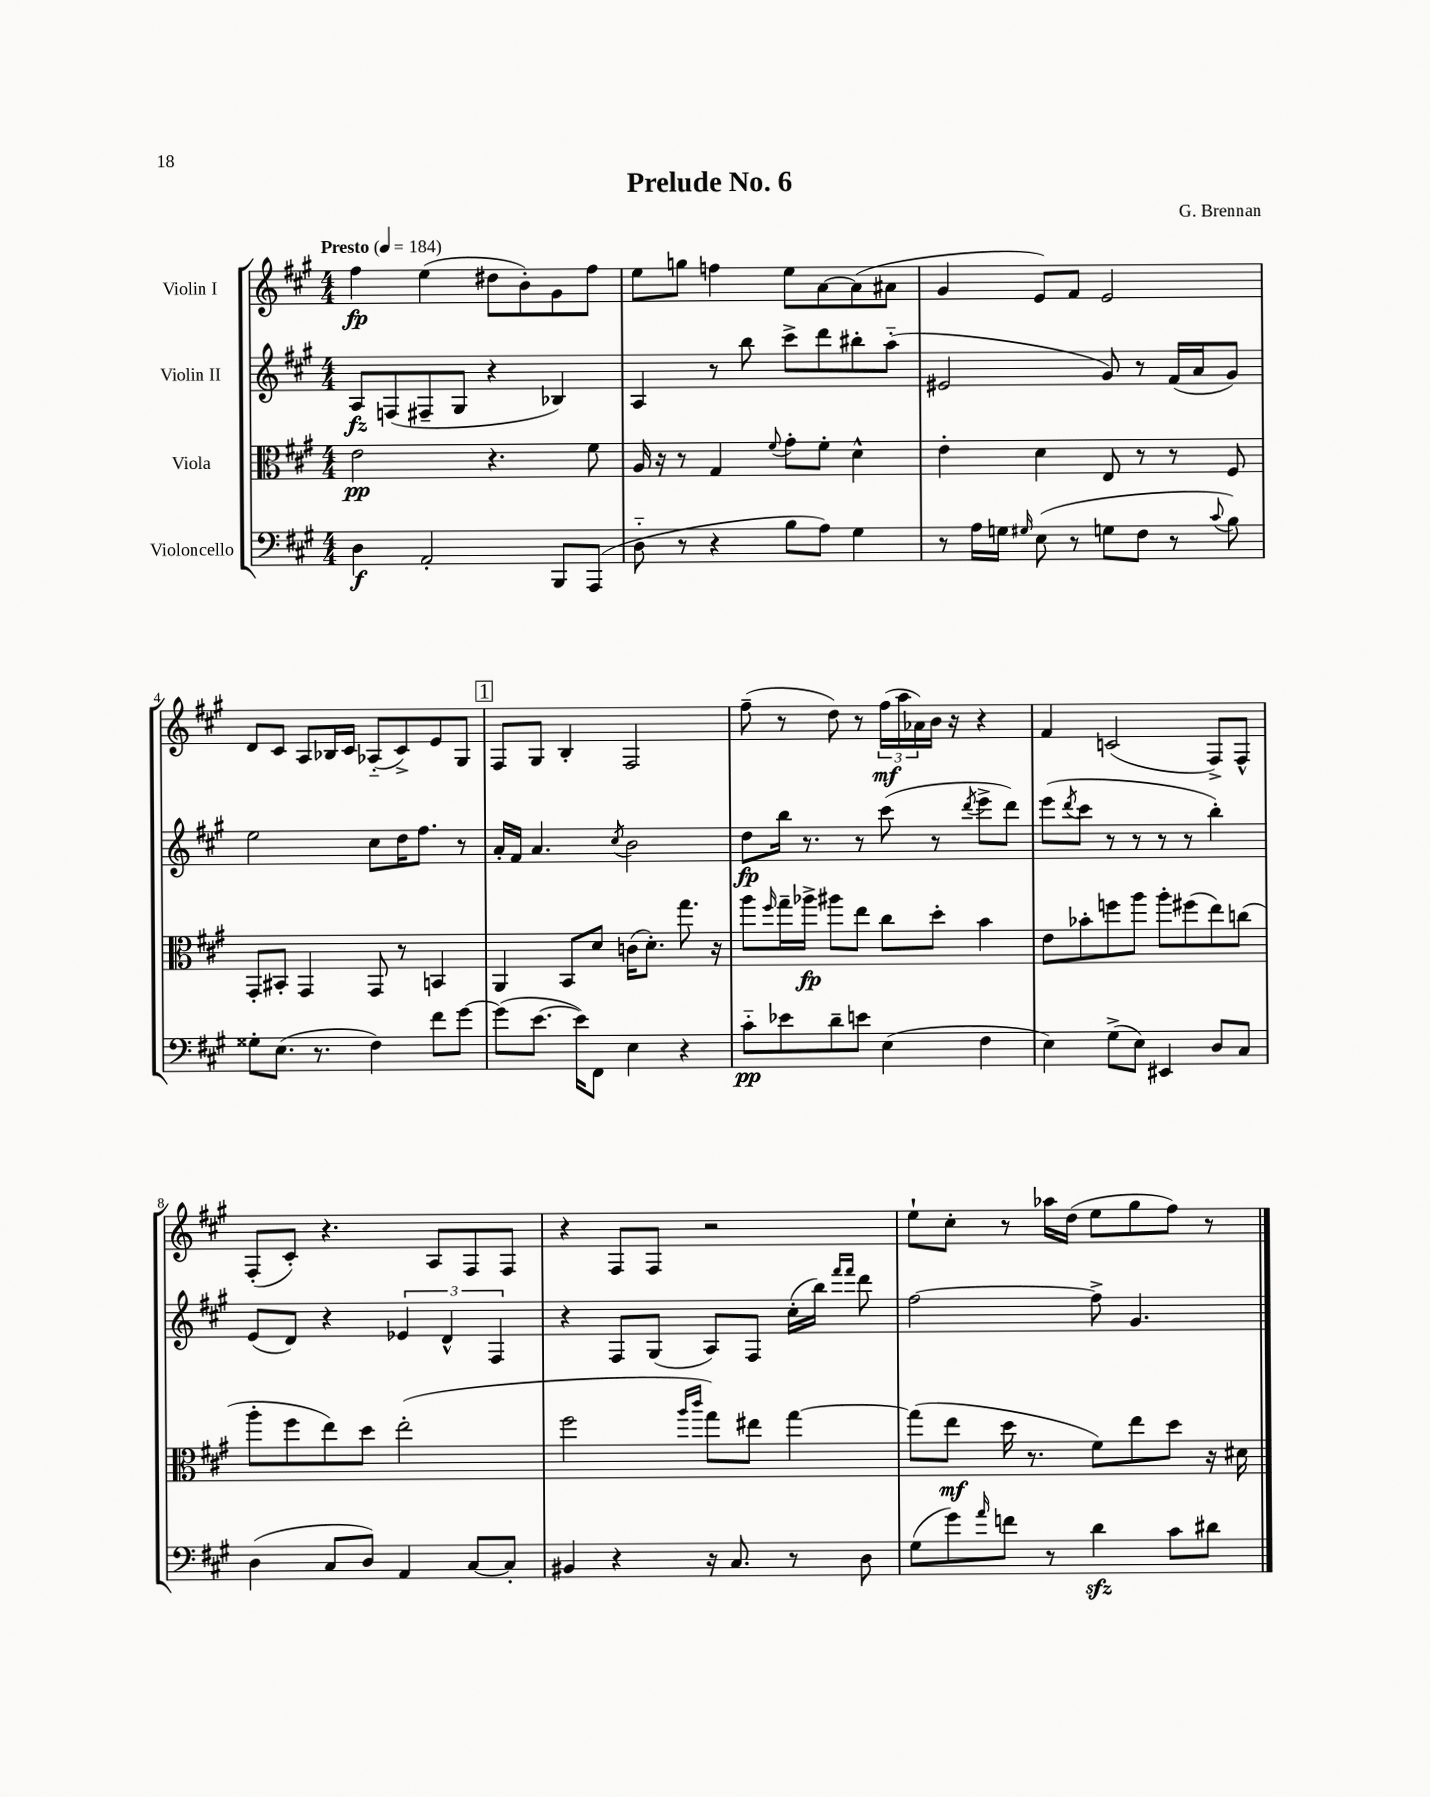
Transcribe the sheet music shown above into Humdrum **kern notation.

**kern	**kern	**kern	**kern
*staff4	*staff3	*staff2	*staff1
*clefF4	*clefC3	*clefG2	*clefG2
*k[f#c#g#]	*k[f#c#g#]	*k[f#c#g#]	*k[f#c#g#]
*M4/4	*M4/4	*M4/4	*M4/4
*MM184	*MM184	*MM184	*MM184
4D\	2e\	8A/L	4ff#\
.	.	(8F/	.
2AA'/	.	8F#~/	(4ee\
.	.	8G#/J	.
.	4.r	4r	8dd#\L
.	.	.	8b'\)
8BBB/L	.	4B-/)	8g#\
(8AAA/J	8f#\	.	8ff#\J
=	=	=	=
8D'~\	16A/	4A/	8ee\L
.	16r	.	.
8r	8r	.	8gg\J
4r	4G#/	8r	4ff\
.	.	8bb\	.
.	8qqf#/	.	.
8B\L	8g#'\L	8ccc#^\L	8ee\L
8A\J)	8f#'\J	8ddd\	[8a\
4G#\	4d^^\	8bb#'\	(8a\]
.	.	(8aa'~\J	8a#\J
=	=	=	=
8r	4e'\	2e#/	4g#/
16A\LL	.	.	.
16G\JJ	.	.	.
16qqG#/	.	.	.
(8E\	4d\	.	8e/L)
8r	.	.	8f#/J
8G\L	8E/	8g#/)	2e/
8F#\J	8r	8r	.
8r	8r	(16f#/LL	.
.	.	16a/J	.
8qqc#/	.	.	.
8B\)	8F#/	8g#/J)	.
=	=	=	=
8G##'\L	8GG#'/L	2ee\	8d/L
(8.E\J	8BB#'/J	.	8c#/J
.	4GG#/	.	8A/L
8.r	.	.	.
.	.	.	16B-/L
.	.	.	16c#/JJ
4F#\)	8GG#/	8cc#\L	(8A-'~/L
.	8r	16dd\K	8c#^/)
.	.	8.ff#\J	.
8f#\L	4BB/	.	8e/
[8g#\J	.	8r	8G#/J
=	=	=	=
(8g#\]L	4AA/	16a'/LL	8F#/L
.	.	16f#/JJ	.
[8.e\J	.	4.a/	8G#/J
.	8BB/L	.	4B'/
16e\]LK)	.	.	.
8FF#\J	8d/J	.	.
.	.	8qcc#/	.
4E\	(16c\LK	2b\	2F#/
.	8.d'\J)	.	.
4r	8.gg#\	.	.
.	16r	.	.
=	=	=	=
8c#'~\L	8aa\L	8dd\L	(8ff#~\
.	16qqff#/	.	.
8e-\	16gg#~\L	16bb\Jk	8r
.	16aa-^\JJ	8.r	.
8d~\	8aa#\L	.	8dd\)
8e\J	8ee\J	8r	8r
(4E\	8cc#\L	(8ccc#\	(24ff#\LL
.	.	.	24aa\
.	.	.	24a-\)
.	8dd'\J	8r	16b\JJ
.	.	.	16r
.	.	8qddd/	.
4F#\	4b\	8eee^\L	4r
.	.	8ddd\J)	.
=	=	=	=
4E\)	8e\L	(8eee\L	4f#/
.	.	8qddd/	.
.	8b-'\	8ccc#\J	.
(8G#^\L	8ff\	8r	(2c/
8E\J)	8aa\J	8r	.
4EE#/	8aa'\L	8r	.
.	(8ff#\	8r	.
8D/L	8ee\)	4bb'\)	8F#^/L)
8C#/J	(8cc\J	.	8F#^^/J
=	=	=	=
(4D\	8aa'\L	(8e/L	(8F#'/L
.	8ff#\	8d/J)	8c#'/J)
8C#/L	8ee\)	4r	4.r
8D/J)	8dd\J	.	.
4AA/	(2ee'\	6e-/	.
.	.	.	8A/L
.	.	6d^^/	.
[8C#/L	.	.	8F#/
.	.	6F#/	.
8C#'/]J	.	.	8F#/J
=	=	=	=
4BB#/	2ff#\	4r	4r
4r	.	8F#/L	8F#/L
.	.	(8G#/J	8F#/J
.	16qqaa/LL	.	.
.	16qqccc#/JJ	.	.
16r	8gg#\L)	8A/L)	2r
8.C#/	.	.	.
.	8ee#\J	8F#/J	.
8r	[4gg#\	(16cc#'\LL	.
.	.	16bb\JJ)	.
.	.	16qqfff#/LL	.
.	.	16qqfff#/JJ	.
8D\	.	8ddd\	.
=	=	=	=
(8G#\L	(8gg#\]L	[2ff#\	8ee`\L
8g#\)	8ee\J	.	8cc#'\J
16qqa/	.	.	.
8f\J	16dd\	.	8r
.	8.r	.	.
8r	.	.	16aa-\LL
.	.	.	(16dd\JJ
4d\	8f#\L)	8ff#^\]	8ee\L
.	8ee\	4.g#/	8gg#\
8c#\L	8dd\J	.	8ff#\J)
8d#\J	16r	.	8r
.	16d#\	.	.
==	==	==	==
*-	*-	*-	*-
